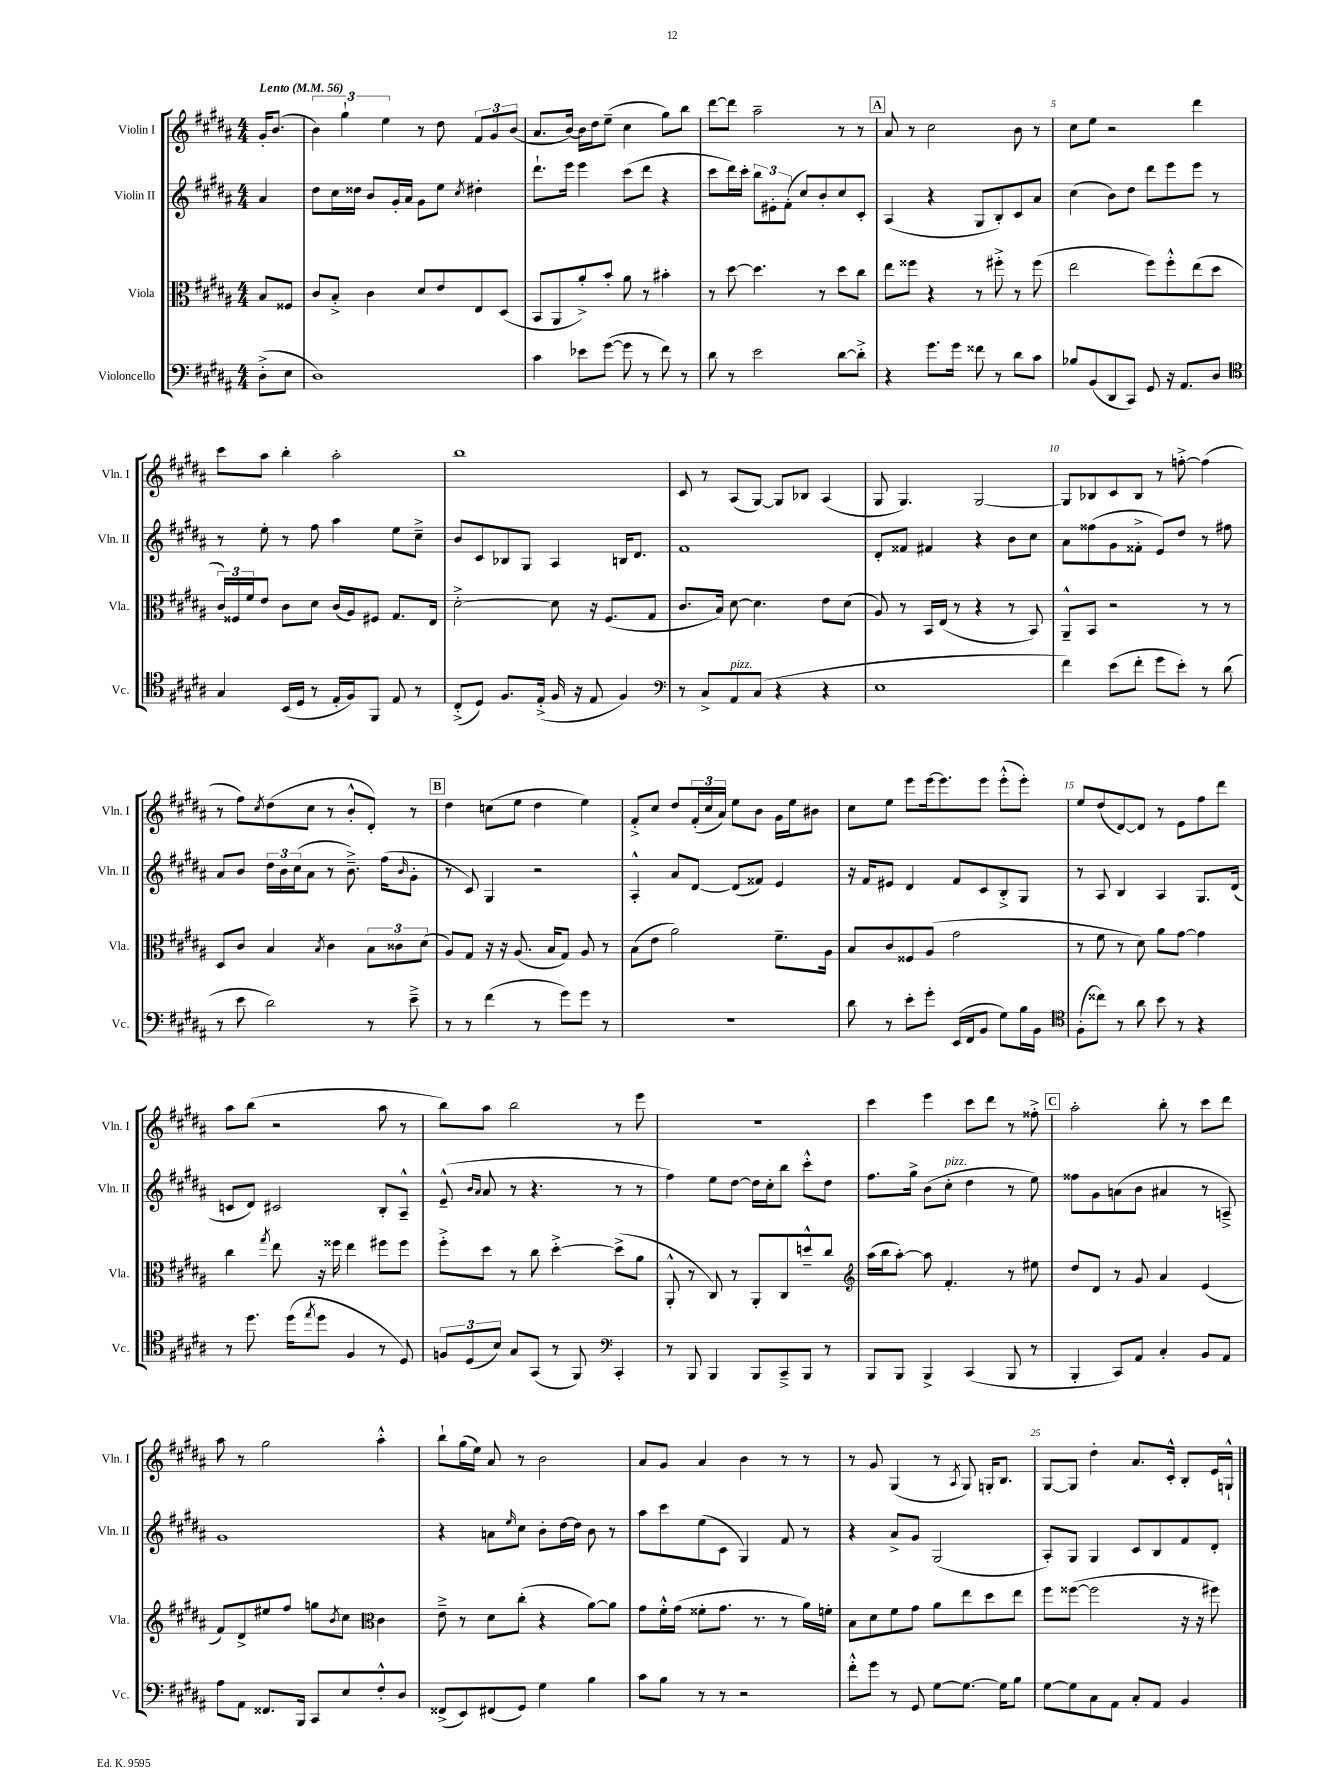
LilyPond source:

<<
\new StaffGroup <<
\new Staff = "s0" \with { instrumentName = "Violin I" shortInstrumentName = "Vln. I" } {
    \clef treble \key b \major \numericTimeSignature \time 4/4 \partial 4 \tempo "Lento" 4 = 56
    gis'16-. b'8.( |
    \tuplet 3/2 { b'4) gis''4-! e''4 } r8 dis''8 \tuplet 3/2 { fis'8 gis'8 b'8( } |
    ais'8. b'16~) b'16 dis''16 e''8--( cis''4 gis''8) b''8 |
    dis'''8~ dis'''8 ais''2-- r8 r8 |
    \mark \markup { \box "A" } ais'8 r8 cis''2 b'8 r8 |
    cis''8 e''8 r2 dis'''4 |
    cis'''8 ais''8 b''4-. ais''2-. |
    b''1 |
    cis'8 r8 ais8( gis8~) gis8 bes8 ais4( |
    gis8 gis4.) gis2~ |
    gis8 bes8 cis'8 bes8 r8 f''8~-.-> f''4( |
    r8 fis''8) \acciaccatura { cis''8 } dis''8( cis''8 r8 b'8-.-^ dis'8-.) r8 |
    \mark \markup { \box "B" } dis''4 c''8( e''8 dis''4 e''4) |
    fis'8-.-> cis''8 dis''8 \tuplet 3/2 { fis'16-.( cis''16 ais'16) } e''8 b'8 gis'16 e''16 bis'8 |
    cis''8 e''8 e'''8 e'''16~ e'''8. e'''8 e'''8-.-^( e'''8-.) |
    e''8 dis''8( dis'8~) dis'8 r8 e'8 fis''8 dis'''8 |
    ais''8 b''8( r2 ais''8 r8 |
    b''8) ais''8 b''2 r8 e'''8 |
    R1 |
    cis'''4 e'''4 cis'''8 dis'''8 r8 fisis''8-.-> |
    \mark \markup { \box "C" } ais''2-. b''8-. r8 cis'''8 dis'''8 |
    ais''8 r8 gis''2 ais''4-.-^ |
    b''8-! gis''16( e''16) ais'8 r8 b'2 |
    ais'8 gis'8 ais'4 b'4 r8 r8 |
    r8 gis'8 gis4( r8 \acciaccatura { ais8 } gis8) g16-. b8. |
    gis8~ gis8 dis''4-. ais'8. cis'16-.-^ b8-. e'16 g16-!-^ \bar "|." |
}
\new Staff = "s1" \with { instrumentName = "Violin II" shortInstrumentName = "Vln. II" } {
    \clef treble \key b \major \numericTimeSignature \time 4/4 \partial 4
    ais'4 |
    dis''8 cis''16 disis''16 b'8 gis'16-. ais'16 gis'8 e''8 \acciaccatura { cis''8 } dis''4-. |
    dis'''8.-! e'''16 e'''4 cis'''8( dis'''8 r4 |
    cis'''8 dis'''16) cis'''16-. \tuplet 3/2 { b''8 eis'8-. fis'8-.( } cis''8) b'8-. cis''8 cis'8-. |
    \mark \markup { \box "A" } ais4( r4 gis8 b8-.) cis'8 ais'8 |
    cis''4( b'8) dis''8 dis'''8 e'''8 e'''8 r8 |
    r8 e''8-. r8 fis''8 ais''4 e''8 cis''8---> |
    b'8 cis'8 bes8 gis8 ais4 b16 dis'8. |
    fis'1 |
    dis'8-. fisis'8 fis'4 r4 b'8 cis''8 |
    ais'8 fisis''8( gis'8 fisis'8-.-> e'8) dis''8 r8 fis''8 |
    ais'8 b'8 \tuplet 3/2 { dis''16 b'16 cis''16( } ais'8 r8 b'8.--->) fis''16( \grace { b'16 } gis'8-. |
    \mark \markup { \box "B" } r8 cis'8) gis4 r2 |
    ais4-.-^ ais'8 dis'8~ dis'8( fisis'8) e'4 |
    r16 fis'16 eis'8 dis'4 fis'8 cis'8 b8-.-> gis8 |
    r8 ais8 b4 ais4 gis8. dis'16( |
    c'8 dis'8) cis'2 b8-. ais8---^ |
    e'8---^( \grace { b'16 ais'16 } ais'8 r8 r4. r8 r8 |
    fis''4) e''8 dis''8~ dis''16 cis''16-. b''8 cis'''8-.-^ dis''8 |
    fis''8. gis''16-> b'8( cis''8-.^\markup { \italic "pizz." } dis''4 r8 e''8) |
    \mark \markup { \box "C" } fisis''8 gis'8 a'8( b'8 ais'4 r8 a8--->) |
    gis'1 |
    r4 a'8 \grace { e''16 } cis''8 b'8-. dis''16~ dis''16 b'8 r8 |
    ais''8 cis'''8 e''8( cis'8 gis4) fis'8 r8 |
    r4 ais'8-> gis'8 gis2( |
    ais8-.) gis8 gis4 cis'8 b8 fis'8 dis'8-. \bar "|." |
}
\new Staff = "s2" \with { instrumentName = "Viola" shortInstrumentName = "Vla." } {
    \clef alto \key b \major \numericTimeSignature \time 4/4 \partial 4
    b8 fisis8 |
    cis'8 b8-.-> cis'4 dis'8 e'8 e8 dis8( |
    b,8 ais,8 ais'8-.->) b'8-. ais'8 r8 bis'4-. |
    r8 dis''8~ dis''4. r8 dis''8 cis''8 |
    \mark \markup { \box "A" } e''8 fisis''8 r4 r8 fis''8-.-> r8 fis''8( |
    e''2 fis''8) fis''8-.-^ e''8( dis''8 |
    \tuplet 3/2 { cis'16) fisis16 fis'16 } e'8 cis'8 dis'8 cis'16( ais16) fis8 gis8. e16 |
    dis'2~-.-> dis'8 r16 fis8.( gis8 |
    cis'8. b16) dis'8~ dis'4. e'8 dis'8( |
    ais8) r8 b,16 e16( r8 r4 r8 b,8) |
    ais,8---^ b,8 r2 r8 r8 |
    dis8 cis'8 b4 \acciaccatura { b8 } cis'4 \tuplet 3/2 { b8 cisis'8 dis'8( } |
    \mark \markup { \box "B" } ais8) gis8 r16 r16 ais8.( b16 gis8) ais8 r8 |
    b8( e'8 ais'2) fis'8.-- ais16 |
    b8 cis'8 fisis8 ais8( gis'2 |
    r8 fis'8 r8 dis'8) ais'8 gis'8~ gis'4 |
    cis''4 \acciaccatura { gis''8 } e''8 r16 fisis''16 e''4 fis''8 fis''8 |
    fis''8-.-> dis''8 r8 cis''8 dis''4~-.-> dis''8->( ais'8 |
    ais,8-.-^ r8 cis8) r8 ais,8-. cis8 d''8---^ cis''8 |
    \clef treble ais''16( b''16 ais''8~-.) ais''8 fis'4.-. r8 eis''8 |
    \mark \markup { \box "C" } dis''8 dis'8 r8 gis'8 ais'4 e'4( |
    fis'8) dis'8-> eis''8 fis''8 g''8 \acciaccatura { b'8 } cis''8 \clef alto cis'4 |
    e'8---> r8 dis'8 cis''8-.( r4 ais'8~) ais'8 |
    gis'8 fis'16-.-^ gis'16( fisis'8-. gis'8. r8. r8 ais'16) f'16-. |
    b8 dis'8 fis'8 gis'8 ais'8 e''8 dis''8 e''8 |
    fis''8 fisis''8~( fisis''2 r16 r16 fis''8) \bar "|." |
}
\new Staff = "s3" \with { instrumentName = "Violoncello" shortInstrumentName = "Vc." } {
    \clef bass \key b \major \numericTimeSignature \time 4/4 \partial 4
    dis8-.->( e8 |
    dis1) |
    cis'4 ees'8 gis'8~( gis'8 r8 fis'8) r8 |
    dis'8 r8 e'2 dis'8~ dis'8-.-> |
    \mark \markup { \box "A" } r4 gis'8. gis'16 fisis'8 r8 dis'8 cis'8 |
    bes8 b,8( dis,8 cis,8) gis,8 r16 ais,8. dis8 |
    \clef tenor gis4 b,16( dis16 r8 e16-. fis16) fis,8 e8 r8 |
    cis8-.->( dis8) fis8. e16-.->( fis16 r16 e8 fis4) |
    \clef bass r8 cis8-> ais,8^\markup { \italic "pizz." } cis8( r4 r4 |
    e1 |
    fis'4) e'8( fis'8-. gis'8 e'8-.) r8 dis'8( |
    r8 e'8 dis'2) r8 e'8---> |
    \mark \markup { \box "B" } r8 r8 fis'4( r8 gis'8) gis'8 r8 |
    R1 |
    dis'8 r8 e'8-. gis'8-. e,16( fis,16 b,8 gis8) b16 b,16 |
    \clef tenor fis8-.( cisis''8) r8 ais'8 b'8 r8 r4 |
    r8 dis''8. dis''16( \acciaccatura { e''8 } dis''8 fis4 r8 dis8) |
    \tuplet 3/2 { f8 dis8( b8) } gis8 gis,8( r8 fis,8) \clef bass cis,4-. |
    r8 b,,8 b,,4 b,,8 cis,8---> b,,8 r8 |
    b,,8 b,,8 b,,4-> cis,4( b,,8 r8 |
    \mark \markup { \box "C" } b,,4-. cis,8) ais,8 cis4-. b,8 ais,8 |
    ais8 ais,8 fisis,8. b,,16 cis,8 e8 fis8-.-^ dis8 |
    fisis,8->( e,8) fis,8( gis,8) gis4 b4 |
    cis'8 b8 r8 r8 r2 |
    fis'8-.-^ gis'8 r8 gis,8 gis8~ gis8.~ gis16 b8 |
    gis8~ gis8 cis8 ais,8 cis8-. ais,8 b,4 \bar "|." |
}
>>
>>
\layout { \context { \Score \override BarNumber.break-visibility = ##(#f #t #t) barNumberVisibility = #(every-nth-bar-number-visible 5) } }
